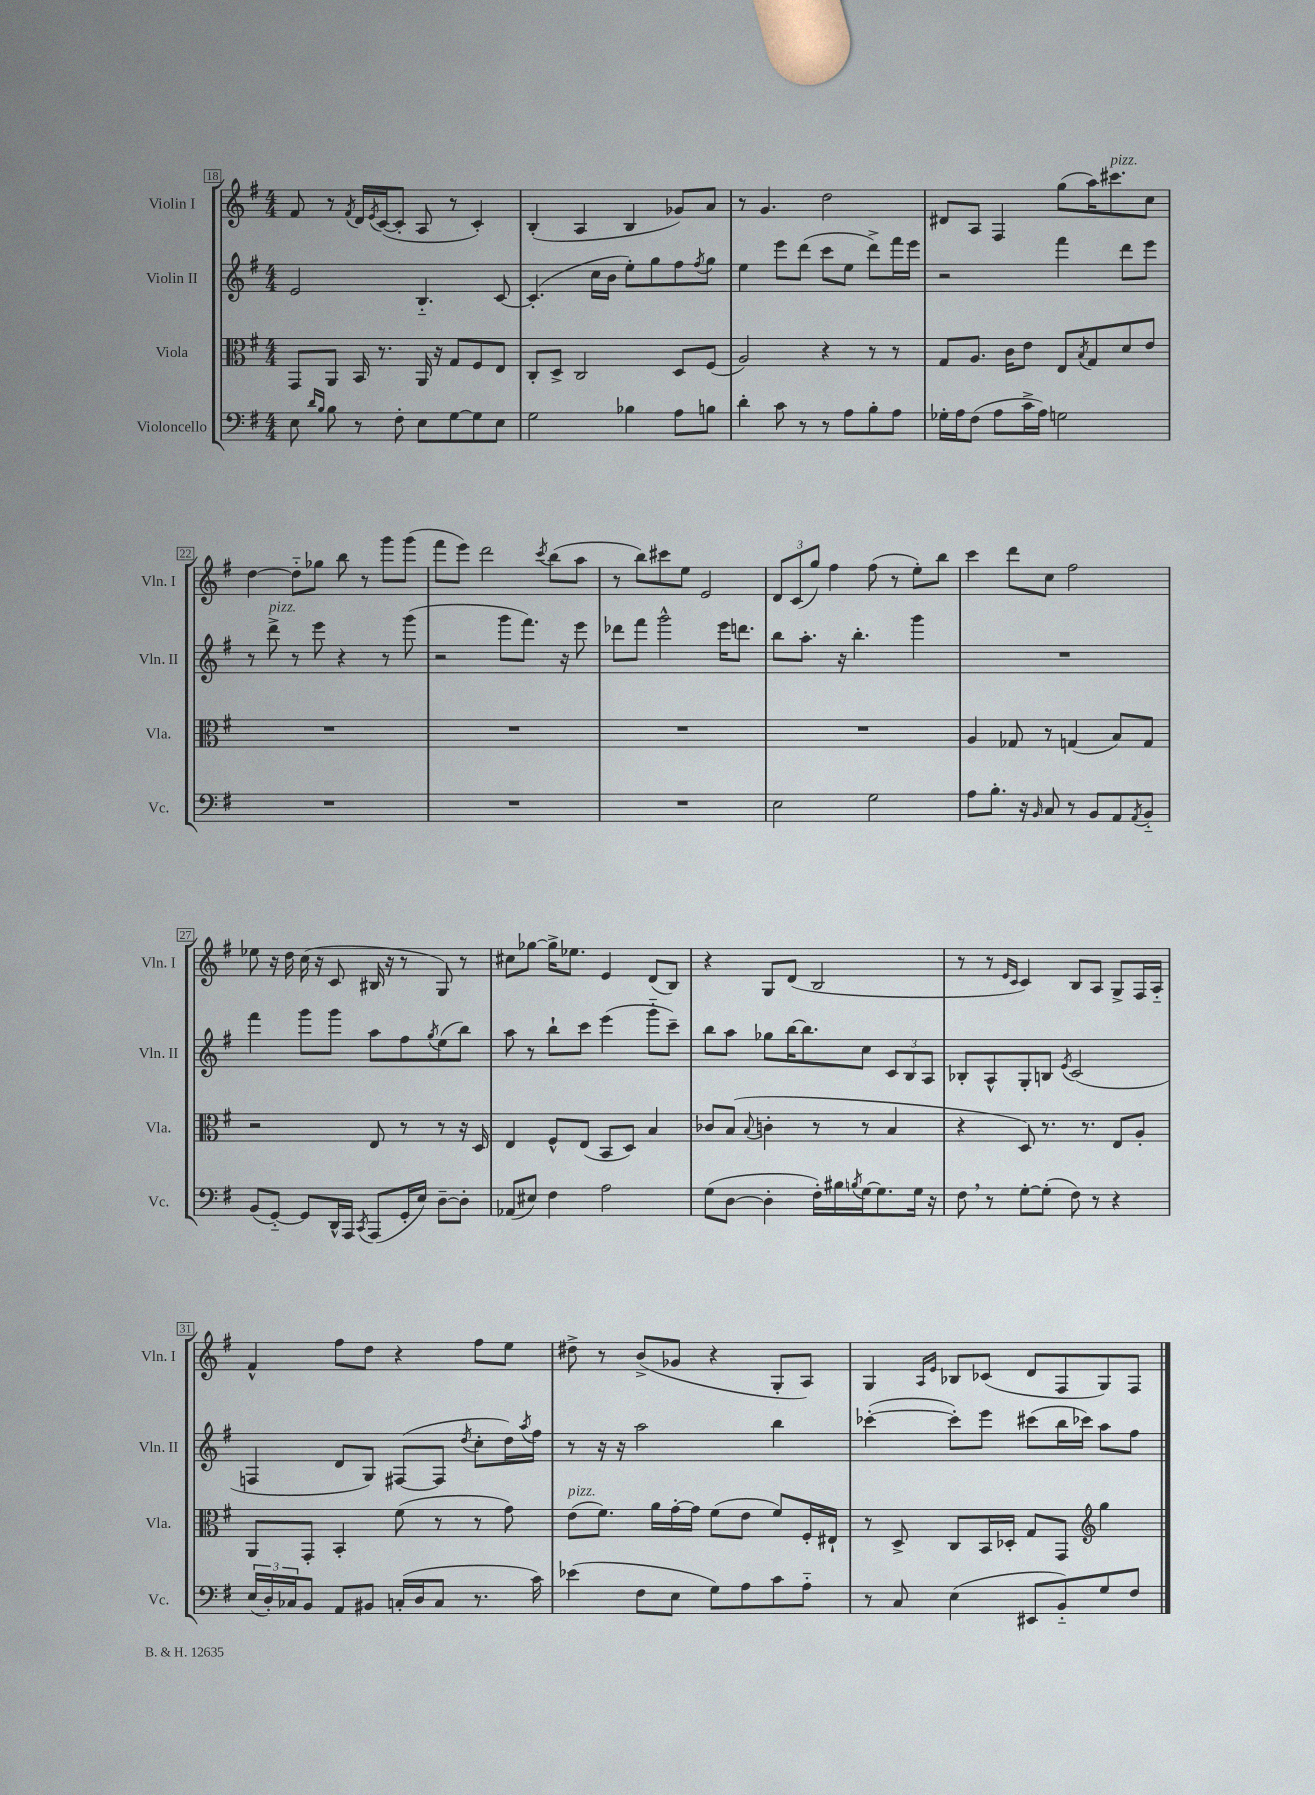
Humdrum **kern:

**kern	**kern	**kern	**kern
*staff4	*staff3	*staff2	*staff1
*clefF4	*clefC3	*clefG2	*clefG2
*k[f#]	*k[f#]	*k[f#]	*k[f#]
*M4/4	*M4/4	*M4/4	*M4/4
8E	8GG	2e	8f#
16qqd	.	.	.
16qqB	.	.	.
8B	8AA	.	8r
.	.	.	8qf#
8r	16BB	.	16d
.	.	.	8qe
.	8.r	.	([16c
8F#'	.	.	8c']
8E	16AA	4.B'~	8A
.	16r	.	.
[8G	8G	.	8r
8G]	8F#	.	4c')
8E	8E	[8c	.
=	=	=	=
2G	8C'	(4.c']	(4B'
.	8D^	.	.
.	2C	.	4A
.	.	16cc	.
.	.	16b	.
4B-	.	8ee')	4B
.	.	8gg	.
8A	8D	8ff#	8g-)
.	.	8qff#	.
8B	(8F#	8gg	8a
=	=	=	=
4d'	2A)	4ee	8r
.	.	.	4.g
8c	.	8eee	.
8r	.	(8ddd	.
8r	4r	8ccc	2dd
8A	.	8ee	.
8B'	8r	8ddd^)	.
8A	8r	16fff#	.
.	.	16eee	.
=	=	=	=
16G-'	8G	2r	8d#
16A	.	.	.
(8F#	8.A	.	8A
8A	.	.	4F#
.	16c	.	.
16c^	8e	.	.
16A)	.	.	.
2G	8E	4fff#	(8gg
.	8qB	.	.
.	8G	.	16aa)
.	.	.	8.ccc#
.	8d	8ddd	.
.	8e	8eee	8cc
=	=	=	=
1r	1r	8r	[4dd
.	.	8ddd^	.
.	.	8r	8dd'~]
.	.	8eee	8gg-
.	.	4r	8bb
.	.	.	8r
.	.	8r	8ggg
.	.	(8ggg	(8ggg
=	=	=	=
1r	1r	2r	8fff#
.	.	.	8eee)
.	.	.	2ddd
.	.	8ggg	.
.	.	8.fff#)	.
.	.	.	8qccc
.	.	.	(8bb
.	.	16r	.
.	.	8eee	8aa
=	=	=	=
1r	1r	8ddd-	8r
.	.	8fff#	8bb)
.	.	2ggg^^	8ccc#
.	.	.	8ee
.	.	.	2e
.	.	16eee	.
.	.	8.ddd	.
=	=	=	=
2E	1r	8bb	12d
.	.	.	(12c
.	.	8.aa'	.
.	.	.	12gg)
.	.	.	4ff#
.	.	16r	.
.	.	4.bb'	.
2G	.	.	(8ff#
.	.	.	8r
.	.	4ggg	8ee')
.	.	.	8bb
=	=	=	=
8A	4A	1r	4ccc
8.B'	.	.	.
.	8G-	.	8ddd
16r	.	.	.
16qqBB	.	.	.
8C	8r	.	8cc
8r	(4G	.	2ff#
8BB	.	.	.
8AA	8B)	.	.
8qAA	.	.	.
8BB'~	8G	.	.
=	=	=	=
(8BB	2r	4fff#	8ee-
[8GG'~)	.	.	16r
.	.	.	16dd
8GG]	.	8ggg	(16cc
.	.	.	16r
16DD^^	.	8ggg	8c
16AAA	.	.	.
8qCC	.	.	.
(8AAA	8E	8aa	16B#
.	.	.	16r
16GG'	8r	8ff#	8r
16E)	.	.	.
.	.	8qgg	.
[8D~	8r	(8ee	8G)
8D']	16r	8bb)	8r
.	16D	.	.
=	=	=	=
(8AA-	4E	8aa	8cc#
8E#)	.	8r	[8gg-
4F#	8F#^^	8bb`	16gg-^]
.	.	.	8.ee-
.	(8E	8ccc	.
2A	8BB	(4eee	4e
.	8D)	.	.
.	4B	8ggg'~	(8d
.	.	8ccc~)	8B)
=	=	=	=
(8G	8c-	8bb	4r
[8D	(8B	8aa	.
.	8qqB	.	.
4D']	4c'	8gg-	8G
.	.	[16bb	(8d
.	.	8.bb]	.
16F#')	8r	.	2B
16B#	.	.	.
8qB	.	.	.
[16G	8r	8cc	.
8.G]	.	.	.
.	4B	12c	.
.	.	12B	.
16G	.	.	.
.	.	12A	.
16r	.	.	.
=	=	=	=
8F#	4r	8B-'	8r
8r	.	8A^^	8r
.	.	.	16qqe
.	.	.	16qqc
[8G'	8D)	8G'	4c)
(8G']	8.r	8B	.
.	.	8qe	.
8F#)	.	(2c	8B
.	8.r	.	.
8r	.	.	8A
4r	8E	.	8G^
.	8A'	.	16F#
.	.	.	16A'~
=	=	=	=
(24E	8AA	4F	4f#^^
24D')	.	.	.
24C-	.	.	.
8BB	8GG'	.	.
8AA	4BB'	8d	8ff#
8BB#	.	8G)	8dd
(16C'	(8f#	([8F#	4r
16D	.	.	.
8C	8r	8F#]	.
.	.	8qdd	.
8.r	8r	8cc'	8ff#
.	8g)	16dd)	8ee
.	.	8qaa	.
16c)	.	16ff#	.
=	=	=	=
(4e-	(8e	8r	8dd#^
.	8.f#)	16r	8r
.	.	16r	.
8F#	.	2aa	(8b^
.	16a	.	.
8E	[16g'	.	8g-
.	16g]	.	.
8G)	(8f#	.	4r
8A	8e	.	.
8c	8f#)	4bb	8G'
8A'~	16F#'	.	8A)
.	16E#`	.	.
=	=	=	=
8r	8r	([4ccc-'	4G
8C	8D^	.	.
.	.	.	16qqA
.	.	.	16qqe
(4E	8C	8ccc-'])	8B-
.	16BB	8eee	(8c-
.	16D-'	.	.
8EE#	8G	(8ccc#	8d
8BB'~)	8GG	16bb	8F#
.	.	16ccc-)	.
*	*clefG2	*	*
8G	4gg	8aa	8G)
8F#	.	8ff#	8F#
==	==	==	==
*-	*-	*-	*-
